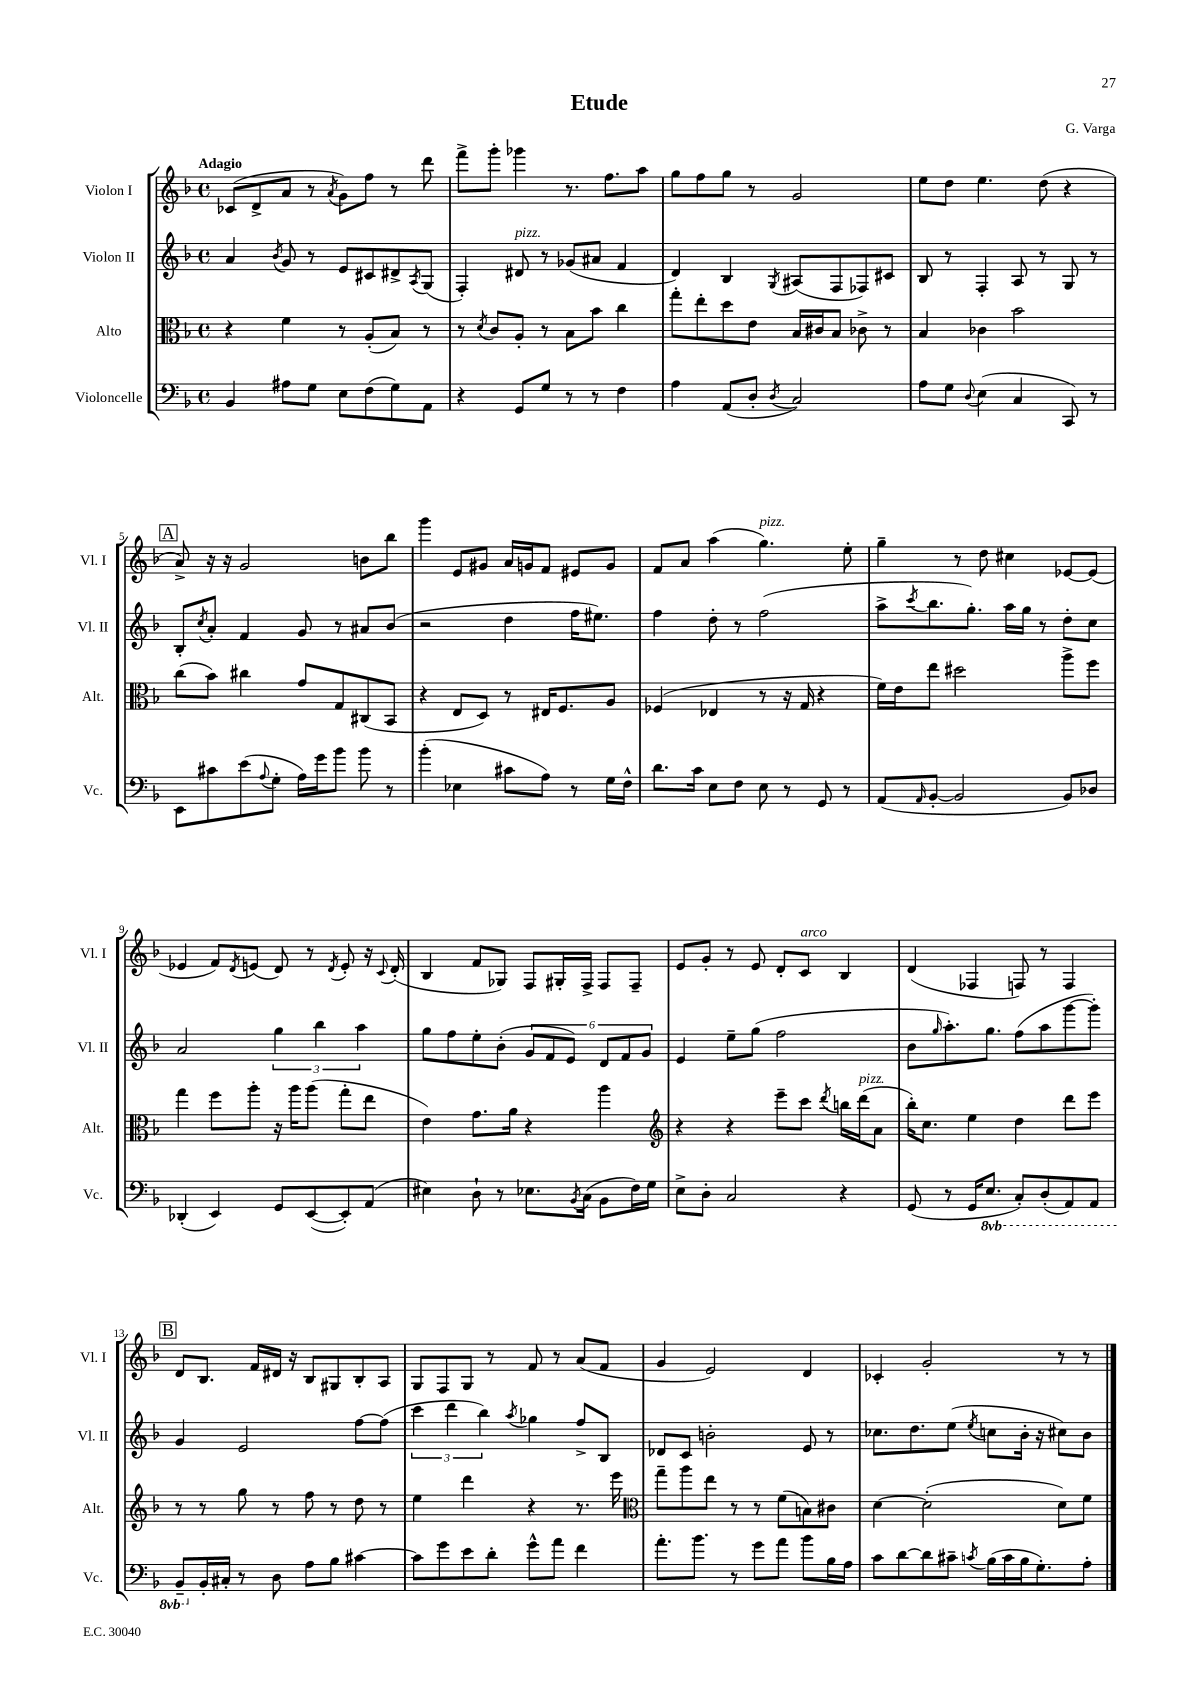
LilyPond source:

\header { title = "Etude" composer = "G. Varga" }
<<
\new StaffGroup <<
\new Staff = "s0" \with { instrumentName = "Violon I" shortInstrumentName = "Vl. I" } {
    \clef treble \key f \major \defaultTimeSignature \time 4/4 \tempo "Adagio"
    ces'8( d'8-> a'8 r8 \acciaccatura { a'8 } g'8) f''8 r8 d'''8 |
    f'''8-> g'''8-. ges'''4 r8. f''8. a''8 |
    g''8 f''8 g''8 r8 g'2 |
    e''8 d''8 e''4. d''8( r4 |
    \mark \markup { \box "A" } a'8->) r16 r16 g'2 b'8 bes''8 |
    g'''4 e'8 gis'8 a'16 g'16 f'8 eis'8 g'8 |
    f'8 a'8 a''4( g''4.^\markup { \italic "pizz." }) e''8-. |
    g''4-- r8 d''8 cis''4 ees'8~ ees'8( |
    ees'4 f'8) \acciaccatura { d'8 } e'8( d'8) r8 \acciaccatura { d'8 } e'8-. r16 \appoggiatura { c'8 } d'16-.( |
    bes4 f'8 ges8) f8 gis16-. f16-> f8 f8-- |
    e'8 g'8-. r8 e'8 d'8-. c'8^\markup { \italic "arco" } bes4 |
    d'4( fes4 f8) r8 f4 |
    \mark \markup { \box "B" } d'8 bes8. f'16 dis'16 r16 bes8 gis8 bes8-. a8 |
    g8 f8 g8 r8 f'8 r8 a'8( f'8 |
    g'4 e'2) d'4 |
    ces'4-. g'2-. r8 r8 \bar "|." |
}
\new Staff = "s1" \with { instrumentName = "Violon II" shortInstrumentName = "Vl. II" } {
    \clef treble \key f \major \defaultTimeSignature \time 4/4
    a'4 \acciaccatura { bes'8 } g'8 r8 e'8 cis'8 dis'8-> \acciaccatura { a8 } g8( |
    f4-.) dis'8^\markup { \italic "pizz." } r8 ges'8( ais'8 f'4 |
    d'4) bes4 \acciaccatura { g8 } ais8( f8 fes8) cis'8 |
    bes8 r8 f4-. a8 r8 g8 r8 |
    \mark \markup { \box "A" } bes8-. \acciaccatura { c''8 } a'8-. f'4 g'8 r8 ais'8 bes'8( |
    r2 d''4 f''16 eis''8.) |
    f''4 d''8-. r8 f''2( |
    a''8-> \acciaccatura { c'''8 } bes''8. g''8.-.) a''16 g''16 r8 d''8-. c''8 |
    a'2 \tuplet 3/2 { g''4 bes''4 a''4 } |
    g''8 f''8 e''8-. bes'8-.( \tuplet 6/4 { g'8 f'8 e'8) d'8 f'8 g'8 } |
    e'4 e''8-- g''8( f''2 |
    bes'8 \grace { g''16 } a''8.-.) g''8. f''8( a''8 g'''8~ g'''8-.) |
    \mark \markup { \box "B" } g'4 e'2 f''8~ f''8( |
    \tuplet 3/2 { c'''4 d'''4 bes''4) } \acciaccatura { a''8 } ges''4 f''8-> bes8 |
    des'8 c'8 b'2-. e'8 r8 |
    ces''8. d''8. e''8( \acciaccatura { e''8 } c''8 bes'16-. r16 cis''8) bes'8 \bar "|." |
}
\new Staff = "s2" \with { instrumentName = "Alto" shortInstrumentName = "Alt." } {
    \clef alto \key f \major \defaultTimeSignature \time 4/4
    r4 f'4 r8 a8-.( bes8) r8 |
    r8 \acciaccatura { d'8 } c'8 a8-. r8 bes8 bes'8 c''4 |
    g''8-. e''8-. d''8 e'8 bes16 cis'16 bes8 ces'8-> r8 |
    bes4 ces'4 bes'2 |
    \mark \markup { \box "A" } c''8( bes'8) cis''4 g'8 g8 cis8( bes,8 |
    r4 e8 d8) r8 eis16 f8. a8 |
    fes4( ees4 r8 r16 g16 r4 |
    f'16) e'16 e''8 dis''2 a''8-> f''8 |
    g''4 f''8 a''8-. r16 a''16 a''8( g''8-. e''8 |
    e'4) g'8. a'16 r4 a''4 |
    \clef treble r4 r4 e'''8-- c'''8 \acciaccatura { d'''8 } b''16 d'''16^\markup { \italic "pizz." }( a'8 |
    bes''16-.) c''8. e''4 d''4 d'''8 e'''8 |
    \mark \markup { \box "B" } r8 r8 g''8 r8 f''8 r8 d''8 r8 |
    e''4 d'''4 r4 r8. e'''16 |
    \clef alto g''8-- a''8 e''8 r8 r8 f'8( b8) cis'8 |
    d'4~ d'2-.( d'8) f'8 \bar "|." |
}
\new Staff = "s3" \with { instrumentName = "Violoncelle" shortInstrumentName = "Vc." } {
    \clef bass \key f \major \defaultTimeSignature \time 4/4 \set Staff.ottavationMarkups = #ottavation-simple-ordinals
    bes,4 ais8 g8 e8 f8( g8) a,8 |
    r4 g,8 g8 r8 r8 f4 |
    a4 a,8( d8-. \acciaccatura { d8 } c2) |
    a8 g8 \appoggiatura { d8 } e4( c4 c,8) r8 |
    \mark \markup { \box "A" } e,8 cis'8 e'8( \appoggiatura { a8 } g8-. a16) g'16 bes'8 bes'8 r8 |
    bes'4-.( ees4 cis'8 a8) r8 g16 f16-^ |
    d'8. c'16 e8 f8 e8 r8 g,8 r8 |
    a,8( \grace { a,16 } bes,8~-. bes,2 bes,8) des8 |
    des,4-.( e,4) g,8 e,8~( e,8-.) a,8( |
    eis4) d8-! r8 ees8. \acciaccatura { bes,8 } c16( bes,8 f16) g16 |
    e8-> d8-. c2 r4 |
    g,8( r8 g,16 \ottava #-1 e,8. c,8-.) d,8-.( a,,8) a,,8 |
    \mark \markup { \box "B" } bes,,8-- \ottava #0 bes,16-. cis16-. r8 d8 a8 bes8 cis'4~ |
    cis'8 g'8 e'8 d'8-. g'8-^ a'8 f'4 |
    a'8.-. bes'8. r8 g'8 a'8 bes'8 bes16 a16 |
    c'8 d'8~ d'8 cis'8-- \acciaccatura { c'8 } bes16( c'16 bes16 g8.-.) a8-. \bar "|." |
}
>>
>>
